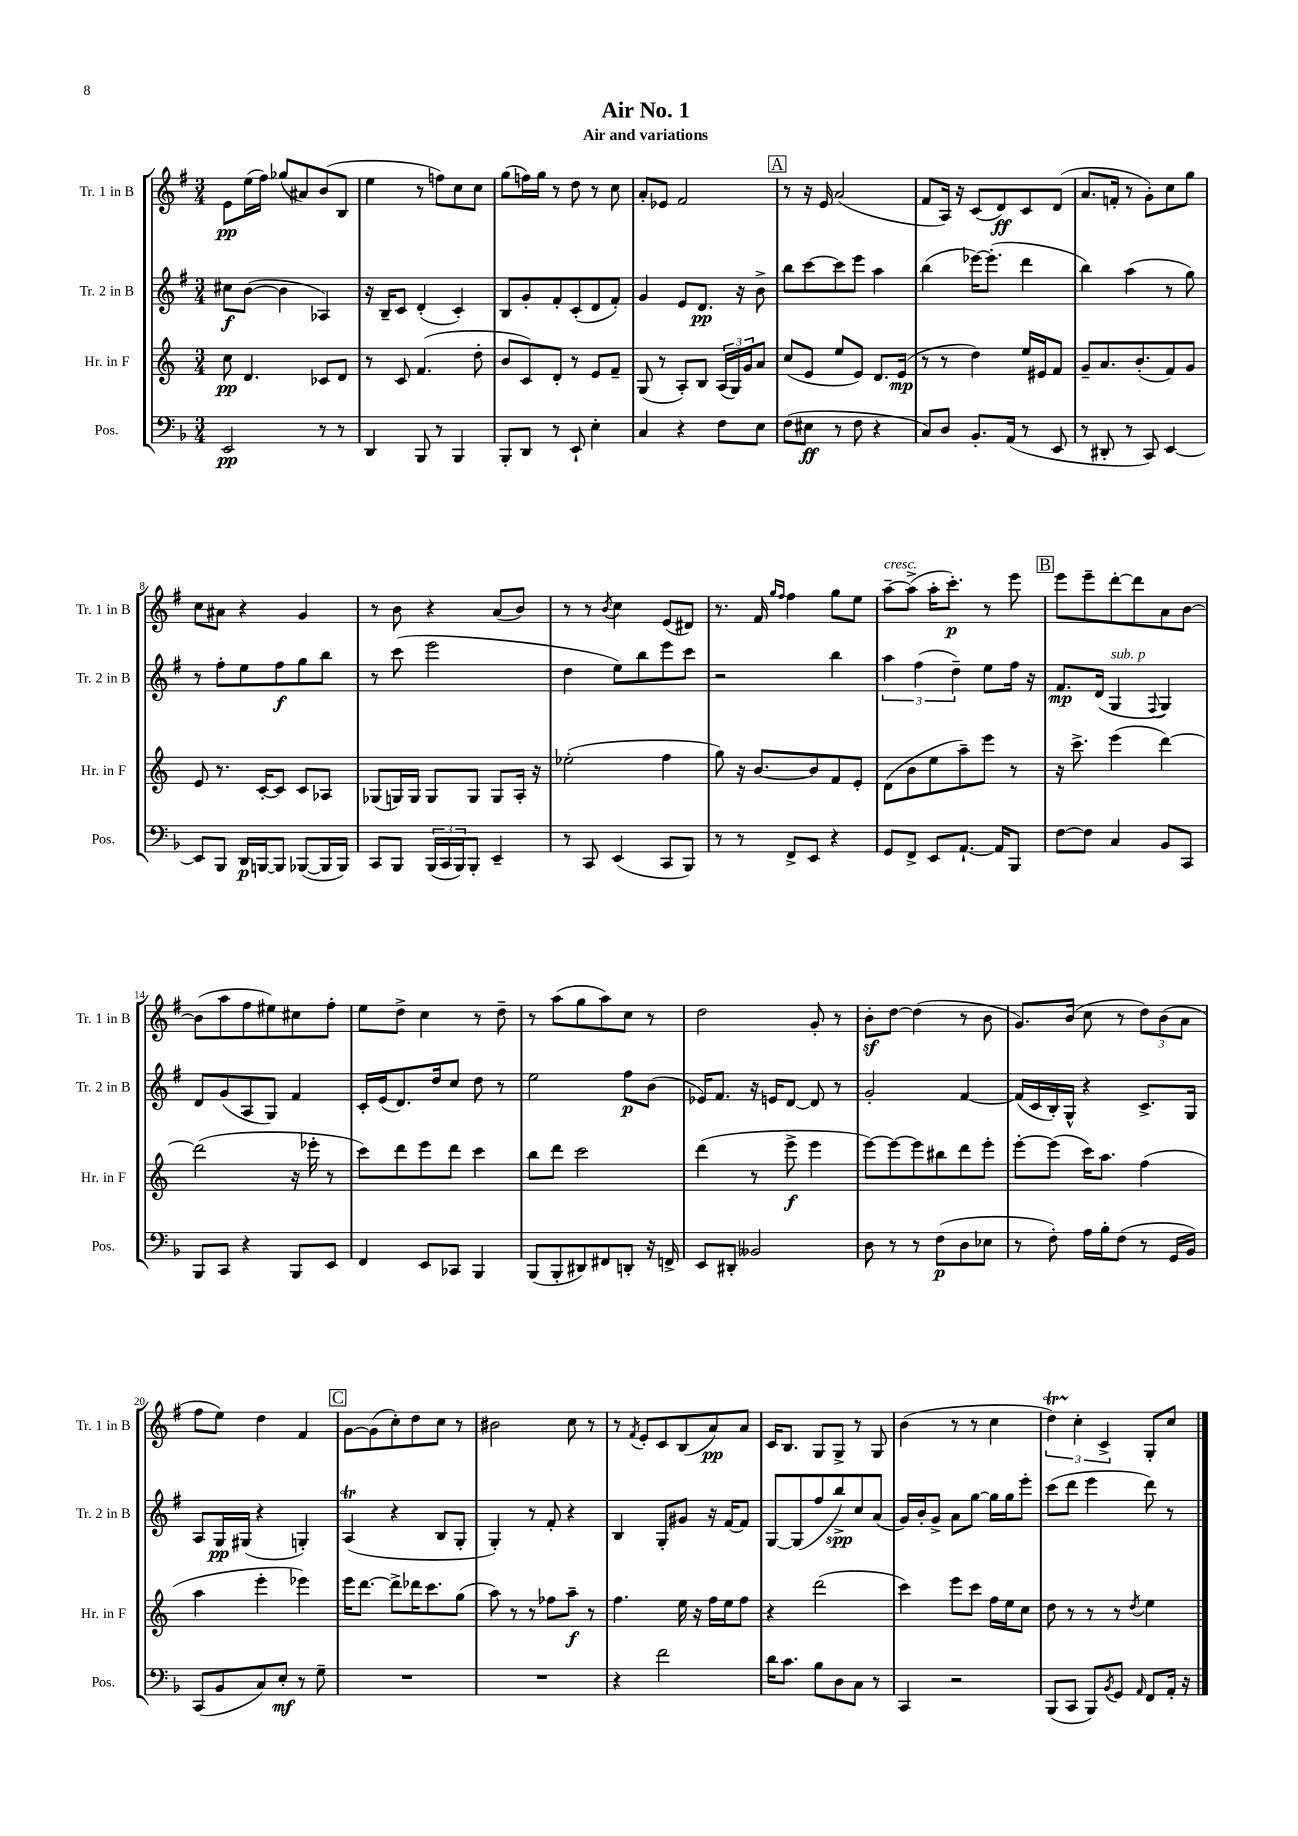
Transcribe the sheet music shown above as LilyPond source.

\header { title = "Air No. 1" subtitle = "Air and variations" }
<<
\new StaffGroup <<
\new Staff = "s0" \with { instrumentName = "Tr. 1 in B" shortInstrumentName = "Tr. 1 in B" } {
    \clef treble \key g \major \numericTimeSignature \time 3/4
    e'8\pp e''16( fis''16) ges''8( ais'8) b'8( b8 |
    e''4 r8 f''8) c''8 c''8 |
    g''8( f''16) g''16 r8 d''8 r8 c''8 |
    a'8-. ees'8 fis'2 |
    \mark \markup { \box "A" } r8 r16 e'16 a'2( |
    fis'8 a16) r16 c'8( d'8\ff) c'8 d'8( |
    a'8. f'16-. r8 g'8-.) c''8 g''8 |
    c''8 ais'8 r4 g'4 |
    r8 b'8 r4 a'8( b'8) |
    r8 r8 \acciaccatura { b'8 } c''4 e'8( dis'8) |
    r8. fis'16 \grace { g''16 fis''16 } fis''4 g''8 e''8 |
    a''8~--^\markup { \italic "cresc." } a''8->( a''16-. c'''8.-.\p) r8 e'''8 |
    \mark \markup { \box "B" } e'''8 e'''8-- d'''8~-. d'''8 a'8 b'8~ |
    b'8( a''8 fis''8 eis''8) cis''8 fis''8-. |
    e''8 d''8-> c''4 r8 d''8-- |
    r8 a''8( g''8 a''8) c''8 r8 |
    d''2 g'8-. r8 |
    b'8-.\sf d''8~ d''4( r8 b'8 |
    g'8.) b'16( c''8 r8 \tuplet 3/2 { d''8) b'8( a'8 } |
    fis''8 e''8) d''4 fis'4 |
    \mark \markup { \box "C" } g'8~ g'8( c''8-.) d''8 c''8 r8 |
    bis'2 c''8 r8 |
    r8 \acciaccatura { fis'8 } e'8-. c'8 b8( a'8\pp) a'8 |
    c'16 b8. g8 g8-> r8 g8 |
    b'4( r8 r8 c''4 |
    \tuplet 3/2 { d''4\startTrillSpan) c''4-.\stopTrillSpan c'4-> } g8-. c''8 \bar "|." |
}
\new Staff = "s1" \with { instrumentName = "Tr. 2 in B" shortInstrumentName = "Tr. 2 in B" } {
    \clef treble \key g \major \numericTimeSignature \time 3/4
    cis''8\f b'8~( b'4 aes4) |
    r16 b16-- c'8 d'4-.( c'4-.) |
    b8 g'8-. fis'8-. c'8-.( d'8 fis'8-.) |
    g'4 e'8 d'8.\pp r16 b'8-> |
    \mark \markup { \box "A" } b''8 c'''8~ c'''8 e'''8 a''4 |
    b''4( ees'''16~) ees'''8.-.( d'''4 |
    b''4) a''4( r8 g''8) |
    r8 fis''8-. e''8 fis''8\f g''8 b''8 |
    r8 c'''8( e'''2 |
    d''4 e''8) b''8 e'''8 c'''8 |
    r2 b''4 |
    \tuplet 3/2 { a''4 fis''4( d''4--) } e''8 fis''16 r16 |
    \mark \markup { \box "B" } fis'8.\mp d'16( g4^\markup { \italic "sub. p" } \appoggiatura { fis8 } g4) |
    d'8 g'8( a8 g8) fis'4 |
    c'16-. e'16( d'8.) d''16 c''8 d''8 r8 |
    e''2 fis''8\p b'8( |
    ees'16) fis'8. r16 e'16 d'8~ d'8 r8 |
    g'2-. fis'4~ |
    fis'16( c'16 b16-.) g16-^ r4 c'8.-> g16 |
    a8 g16\pp gis16( r4 g4-.) |
    \mark \markup { \box "C" } a4\trill( r4 b8 g8-. |
    g4-.) r8 fis'8-. r4 |
    b4 g8-. gis'8 r16 fis'16~ fis'8 |
    g8~ g8( fis''8 b''8->\spp) c''8 a'8( |
    g'16) b'16-. g'8-> a'8 g''8~ g''16 g''16 e'''8-. |
    c'''8( d'''8 e'''4 d'''8) r8 \bar "|." |
}
\new Staff = "s2" \with { instrumentName = "Hr. in F" shortInstrumentName = "Hr. in F" } {
    \clef treble \key c \major \numericTimeSignature \time 3/4
    c''8\pp d'4. ces'8 d'8 |
    r8 c'8 f'4.( d''8-. |
    b'8 c'8) d'8-. r8 e'8 f'8-- |
    g8( r8 a8-.) b8 \tuplet 3/2 { a16( g16) g'16 } a'8 |
    \mark \markup { \box "A" } c''8( e'8 e''8 e'8) d'8. e'16\mp( |
    r8 r8 d''4) e''16 eis'16 f'8 |
    g'8-- a'8. b'8.-.( f'8) g'8 |
    e'8 r8. c'16~-. c'8 c'8 aes8 |
    ges8( g16) g16 g8 g8 g8 a16-. r16 |
    ees''2-.( f''4 |
    g''8) r16 b'8.~ b'8 f'8 e'8-. |
    d'8( b'8 e''8 a''8--) e'''8 r8 |
    \mark \markup { \box "B" } r16 c'''8.-> e'''4( d'''4~) |
    d'''2( r16 ees'''16-. r8 |
    c'''8) d'''8 e'''8 d'''8 c'''4 |
    b''8 d'''8 c'''2 |
    d'''4( r8 e'''8->\f e'''4 |
    e'''8~) e'''8~ e'''8 bis''8 d'''8 e'''8-. |
    e'''8~-. e'''8( c'''16) a''8. f''4( |
    a''4 e'''4-. ees'''4) |
    \mark \markup { \box "C" } e'''16 d'''8.~ d'''8-> des'''16 c'''8. g''8( |
    a''8) r8 r8 fes''8 a''8--\f r8 |
    f''4. e''16 r16 f''16 e''16 f''8 |
    r4 d'''2( |
    c'''4) e'''8 c'''8 f''16 e''16 c''8 |
    d''8 r8 r8 r8 \acciaccatura { d''8 } e''4 \bar "|." |
}
\new Staff = "s3" \with { instrumentName = "Pos." shortInstrumentName = "Pos." } {
    \clef bass \key f \major \numericTimeSignature \time 3/4
    e,2\pp r8 r8 |
    d,4 bes,,8 r8 bes,,4 |
    bes,,8-. d,8 r8 e,8-! e4-. |
    c4 r4 f8 e8 |
    \mark \markup { \box "A" } f8( eis8\ff r8 f8 r4 |
    c8) d8 bes,8.-. a,16( r8 e,8 |
    r8 dis,8-. r8 c,8) e,4~ |
    e,8 bes,,8 d,16\p b,,16~ b,,8 bes,,8~( bes,,16 bes,,16) |
    c,8 bes,,8 \tuplet 3/2 { bes,,16( c,16 bes,,16) } bes,,8-. e,4-- |
    r8 c,8 e,4( c,8 bes,,8) |
    r8 r8 f,8-> e,8 r4 |
    g,8 f,8-> e,8 a,8.~-! a,16 bes,,8 |
    \mark \markup { \box "B" } f8~ f8 c4 bes,8 c,8 |
    bes,,8 c,8 r4 bes,,8 e,8 |
    f,4 e,8 ces,8 bes,,4 |
    bes,,8( bes,,8-. dis,8) fis,8 d,8-. r16 f,16-> |
    e,8 dis,8-. beses,2 |
    d8 r8 r8 f8\p( d8 ees8 |
    r8 f8-.) a16 bes16-. f8( r8 g,16 bes,16) |
    c,8( bes,8 c8) e8-.\mf r8 g8-- |
    \mark \markup { \box "C" } R2. |
    R2. |
    r4 f'2 |
    d'16 c'8. bes8 d8 c8 r8 |
    c,4 r2 |
    bes,,8( c,8 bes,,8) \acciaccatura { bes,8 } g,8 \grace { a,16 } f,8 a,16-. r16 \bar "|." |
}
>>
>>
